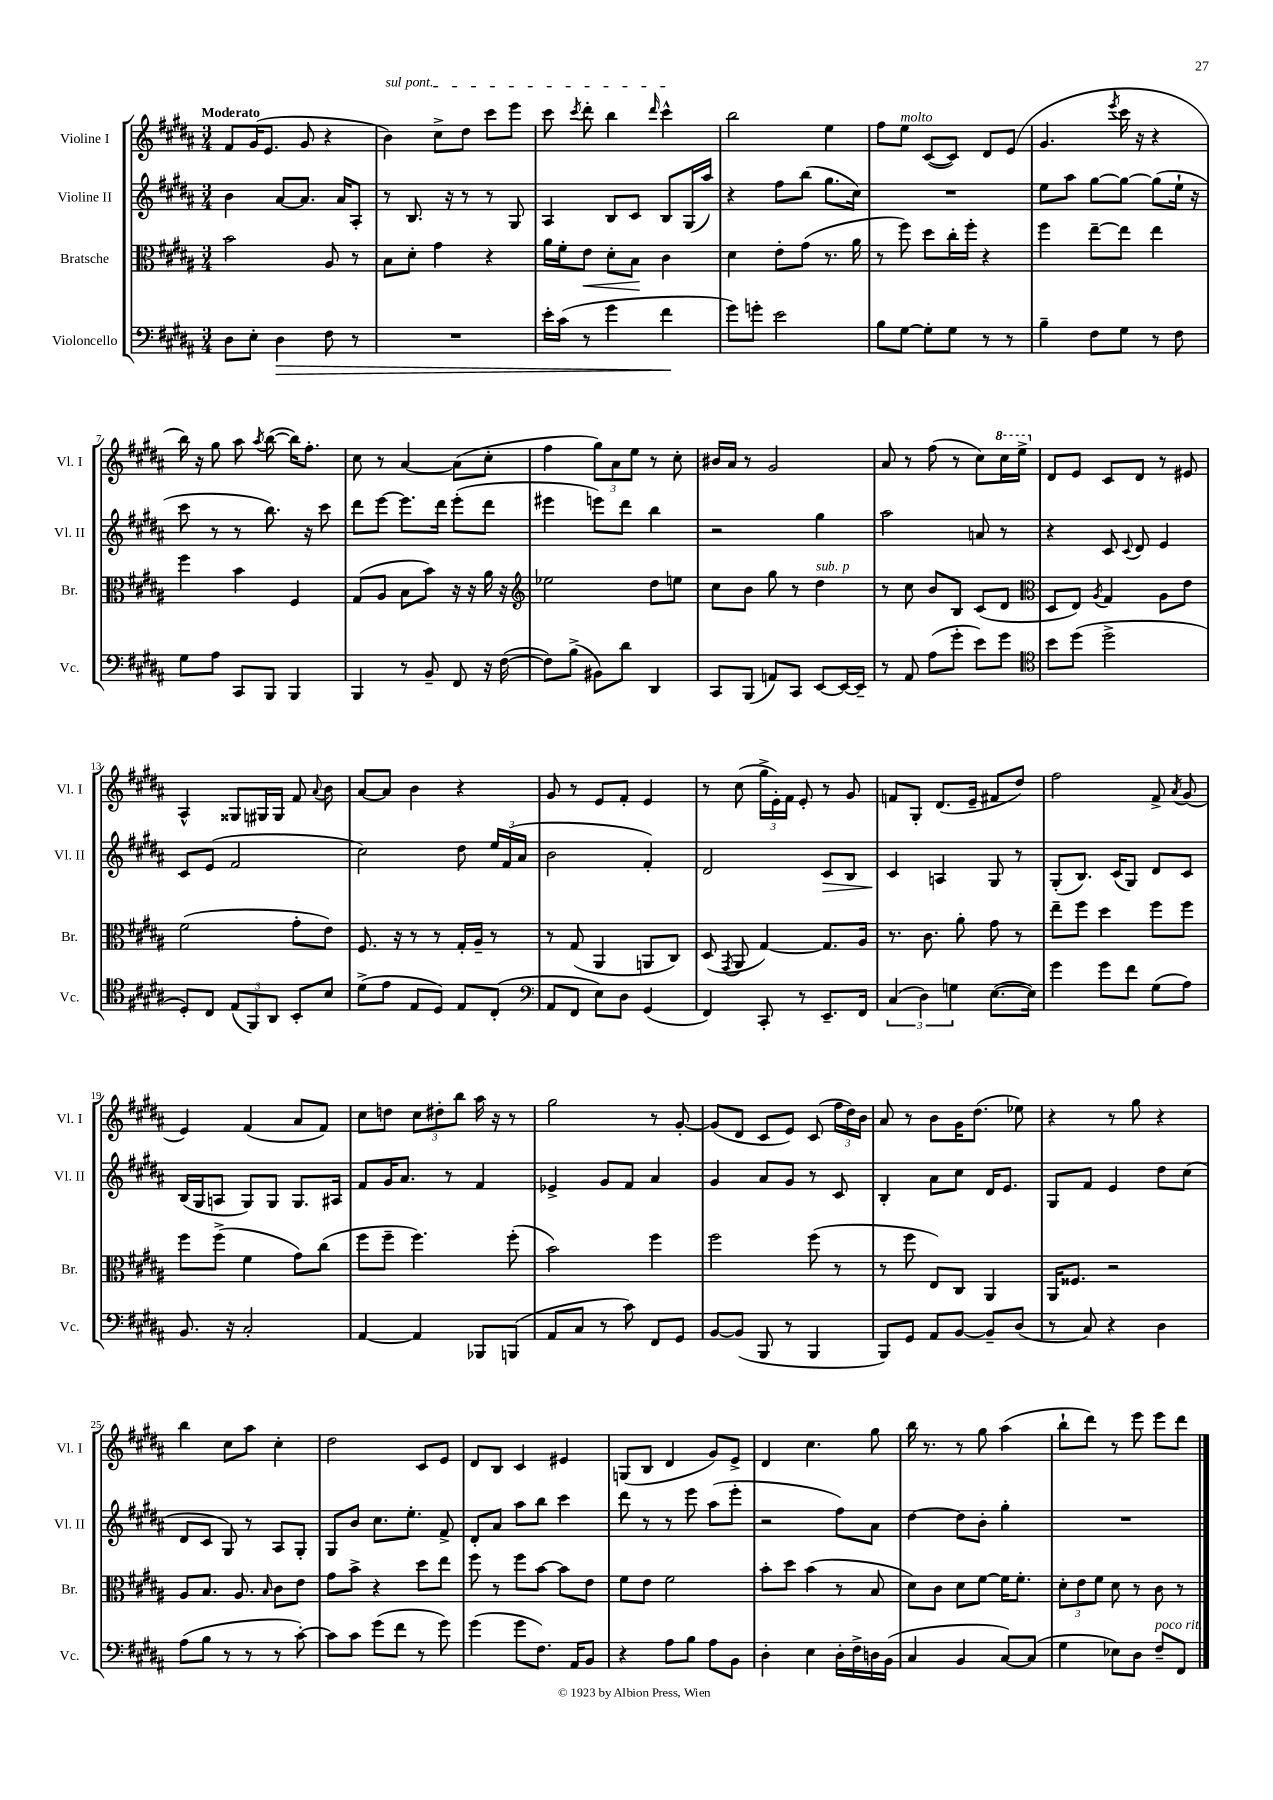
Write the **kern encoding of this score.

**kern	**dynam	**kern	**dynam	**kern	**dynam	**kern
*part4	*part4	*part3	*part3	*part2	*part2	*part1
*staff4	*staff4	*staff3	*staff3	*staff2	*staff2	*staff1
*I"Violoncello	*	*I"Bratsche	*	*I"Violine II	*	*I"Violine I
*I'Vc.	*	*I'Br.	*	*I'Vl. II	*	*I'Vl. I
*clefF4	*	*clefC3	*	*clefG2	*	*clefG2
*k[f#c#g#d#a#]	*	*k[f#c#g#d#a#]	*	*k[f#c#g#d#a#]	*	*k[f#c#g#d#a#]
*M3/4	*	*M3/4	*	*M3/4	*	*M3/4
=1	=1	=1	=1	=1	=1	=1
!	!	!	!	!	!	!LO:TX:a:B:t=Moderato
8D#\L	.	2b\	.	4b\	.	8f#/L
8E'\J	.	.	.	.	.	(16g#/K
.	.	.	.	.	.	8.e/J
!	!LO:HP:b	!	!	!	!	!
4D#\	>	.	.	[8a#/L	.	.
.	.	.	.	8.a#/J]	.	8g#/
8F#\	.	8A#/	.	.	.	4r
.	.	.	.	16a#/KL	.	.
8r	.	8r	.	8A#'/J	.	.
=2	=2	=2	=2	=2	=2	=2
!	!	!	!	!	!	!LO:TX:a:i:t=sul pont.
2.r	.	8B\L	.	8r	.	4b\)
.	.	8d#'\J	.	8.B/	.	.
.	.	4g#\	.	.	.	8cc#^\L
.	.	.	.	16r	.	.
.	.	.	.	8r	.	8dd#\J
.	.	4r	.	8r	.	8ccc#\L
.	.	.	.	8G#/	.	8eee\J
=3	=3	=3	=3	=3	=3	=3
16e'\LL	.	16a#\LL	.	4A#/	.	8ccc#\
(16c#\JJ	.	16f#'\J	.	.	.	.
.	.	.	.	.	.	8qccc#/
!	!	!	!LO:HP:b	!	!	!
8r	.	8e\J	<	.	.	8ddd#'\
4g#\	.	8d#'\L	.	8B/L	.	4bb\
.	.	8B\J	.	8c#/J	.	.
.	.	.	.	.	.	16qqddd#/
4f#\	.	4c#\	[	8B/L	.	4ccc#^^\
.	.	.	.	(16G#/L	.	.
.	.	.	.	16aa#/JJ)	.	.
.	]	.	.	.	.	.
=4	=4	=4	=4	=4	=4	=4
8g#\L)	.	4d#\	.	4r	.	2bb\
8gn'\J	.	.	.	.	.	.
2e\	.	8e'\L	.	8ff#\L	.	.
.	.	(8g#\J	.	(8bb\J	.	.
.	.	8.r	.	8.gg#\L	.	4ee\
.	.	16a#\	.	16cc#\Jk)	.	.
=5	=5	=5	=5	=5	=5	=5
8B\L	.	8r	.	2.r	.	8ff#\L
!	!	!	!	!	!	!LO:TX:a:i:t=molto
[8G#\J	.	8ff#\)	.	.	.	8ee\J
8G#'\L]	.	8dd#\L	.	.	.	([8c#/L
8G#\J	.	16cc#'\L	.	.	.	8c#/J])
.	.	16ff#'\JJ	.	.	.	.
8r	.	4r	.	.	.	8d#/L
8r	.	.	.	.	.	(8e/J
=6	=6	=6	=6	=6	=6	=6
4B~\	.	4ff#\	.	8ee\L	.	4.g#/
.	.	.	.	8aa#\J	.	.
8F#\L	.	[8ee~\L	.	[8gg#\L	.	.
.	.	.	.	.	.	8qeee/
8G#\J	.	8ee\J]	.	8gg#\J_	.	16ccc#\
.	.	.	.	.	.	16r
8r	.	4ee\	.	(8gg#\L]	.	4r
8F#\	.	.	.	16ee`\Jk	.	.
.	.	.	.	16r	.	.
!!LO:LB:g=z
=7	=7	=7	=7	=7	=7	=7
8G#\L	.	4ff#\	.	8ccc#\	.	16bb\)
.	.	.	.	.	.	16r
8A#\J	.	.	.	8r	.	8gg#\
8CC#/L	.	4b\	.	8r	.	8aa#\
.	.	.	.	.	.	8qaa#/
8BBB/J	.	.	.	8.bb\)	.	([8bb\
4BBB/	.	4F#/	.	.	.	16bb\KL])
.	.	.	.	16r	.	8.ff#'\J
.	.	.	.	8ccc#\	.	.
=8	=8	=8	=8	=8	=8	=8
4BBB/	.	(8G#/L	.	8ddd#\L	.	8cc#\
.	.	8A#/J	.	[8eee\J	.	8r
8r	.	8B\L	.	8.eee\L]	.	[4a#/
8BB~/	.	8b\J)	.	.	.	.
.	.	.	.	16ddd#\Jk	.	.
8FF#/	.	16r	.	(8eee'\L	.	(8a#\L]
.	.	16r	.	.	.	.
16r	.	16a#\	.	8ddd#\J	.	8cc#'\J
([16F#\	.	16r	.	.	.	.
=9	=9	=9	=9	=9	=9	=9
*	*	*clefG2	*	*	*	*
8F#\L])	.	2ee-X\	.	4eee#X\	.	4ff#\
(8B^\J	.	.	.	.	.	.
8BB#X\L)	.	.	.	8eeen\L)	.	12gg#\L)
.	.	.	.	.	.	12a#\
8d#\J	.	.	.	8ddd#\J	.	.
.	.	.	.	.	.	12ee\J
4DD#/	.	8dd#\L	.	4bb\	.	8r
.	.	8een\J	.	.	.	8cc#'\
=10	=10	=10	=10	=10	=10	=10
8CC#/L	.	8cc#\L	.	2r	.	16b#X/LL
.	.	.	.	.	.	16a#/JJ
(8BBB/J	.	8b\J	.	.	.	8r
8AAn/L)	.	8gg#\	.	.	.	2g#/
8CC#/J	.	8r	.	.	.	.
!	!	!LO:TX:a:i:t=sub. p	!	!	!	!
[8EE/L	.	4dd#\	.	4gg#\	.	.
16EE/L_	.	.	.	.	.	.
16EE~/JJ]	.	.	.	.	.	.
=11	=11	=11	=11	=11	=11	=11
8r	.	8r	.	2aa#\	.	8a#/
8AA#/	.	8cc#\	.	.	.	8r
(8A#\L	.	8b/L	.	.	.	(8ff#\
8g#'\J	.	8B/J	.	.	.	8r
8e\L)	.	(8c#/L	.	8an/	.	8cc#\L)
*	*	*	*	*	*	*8va
8g#\J	.	8d#/J	.	8r	.	16ccc#\L
.	.	.	.	.	.	16eee^\JJ
=12	=12	=12	=12	=12	=12	=12
*clefC4	*	*clefC3	*	*	*	*
*	*	*	*	*	*	*X8va
8b\L	.	8D#/L	.	4r	.	8d#/L
(8dd#\J	.	8E/J)	.	.	.	8e/J
.	.	8qA#/	.	.	.	.
2dd#^\	.	4G#/	.	8c#/	.	8c#/L
.	.	.	.	8qqc#/	.	.
.	.	.	.	8d#/	.	8d#/J
.	.	8A#\L	.	4e/	.	8r
.	.	8e\J	.	.	.	8e#X/
!!LO:LB:g=z
=13	=13	=13	=13	=13	=13	=13
8D#'/L)	.	(2f#\	.	8c#/L	.	4A#^^/
8C#/J	.	.	.	(8e/J	.	.
(12E/L	.	.	.	2f#/	.	8G##X/L
12FF#/)	.	.	.	.	.	.
.	.	.	.	.	.	16G#X/L
12AA#/J	.	.	.	.	.	.
.	.	.	.	.	.	16G#/JJ
8BB'/L	.	8g#'\L	.	.	.	8f#/
.	.	.	.	.	.	8qqa#/
8B/J	.	8e\J)	.	.	.	8b\
=14	=14	=14	=14	=14	=14	=14
(8d#^\L	.	8.F#/	.	2cc#\)	.	[8a#/L
8e\J	.	.	.	.	.	8a#/J]
.	.	16r	.	.	.	.
8E/L	.	8r	.	.	.	4b\
8D#/J)	.	8r	.	.	.	.
8E/L	.	16G#'/LL	.	8dd#\	.	4r
.	.	16A#~/JJ	.	.	.	.
(8C#'/J	.	8r	.	24ee/LL	.	.
.	.	.	.	(24f#/	.	.
.	.	.	.	24a#/JJ	.	.
=15	=15	=15	=15	=15	=15	=15
*clefF4	*	*	*	*	*	*
8AA#/L	.	8r	.	2b\	.	8g#/
8FF#/J	.	(8G#/	.	.	.	8r
8E\L)	.	4AA#/	.	.	.	8e/L
8D#\J	.	.	.	.	.	8f#'/J
(4GG#/	.	8AAn/L	.	4f#'/)	.	4e/
.	.	8C#/J)	.	.	.	.
=16	=16	=16	=16	=16	=16	=16
4FF#/)	.	(8D#/	.	2d#/	.	8r
.	.	8qGG#/	.	.	.	.
.	.	8AA#/	.	.	.	(8cc#\
8CC#'/	.	[4G#/)	.	.	.	24gg#^\LL
.	.	.	.	.	.	24e'\)
.	.	.	.	.	.	24f#\JJ
8r	.	.	.	.	.	8e'/
!	!	!	!	!	!LO:HP:b	!
8.EE~/L	.	8.G#/L]	.	8c#/L	>	8r
.	.	.	.	8B/J	.	8g#/
16FF#/Jk	.	16A#/Jk	.	.	.	.
=17	=17	=17	=17	=17	=17	=17
(6C#/	.	8.r	.	4c#/	.	8fn/L
.	.	.	.	.	.	8G#'/J
6D#\)	.	.	.	.	.	.
.	.	8.c#\	.	.	.	.
.	.	.	.	4An/	]	(8.d#/L
6Gn\	.	.	.	.	.	.
.	.	8a#'\	.	.	.	.
.	.	.	.	.	.	16e~/Jk
([8.E\L	.	8g#\	.	8G#/	.	8f#X/L
.	.	8r	.	8r	.	8dd#/J)
16E\Jk])	.	.	.	.	.	.
=18	=18	=18	=18	=18	=18	=18
4g#\	.	8ee~\L	.	(8G#'/L	.	2ff#\
.	.	8ff#\J	.	8.B/J)	.	.
8g#\L	.	4dd#\	.	.	.	.
.	.	.	.	(16c#/KL	.	.
8f#\J	.	.	.	8G#/J)	.	.
(8G#\L	.	8ff#\L	.	8d#/L	.	8f#^/
.	.	.	.	.	.	8qa#/
8A#\J)	.	8ff#\J	.	8c#/J	.	(8g#/
!!LO:LB:g=z
=19	=19	=19	=19	=19	=19	=19
8.BB/	.	8ff#\L	.	(16B/LL	.	4e/)
.	.	.	.	16G#/J	.	.
.	.	(8ff#^\J	.	8An/J	.	.
16r	.	.	.	.	.	.
2C#'/	.	4f#\	.	8G#/L)	.	(4f#/
.	.	.	.	8G#/J	.	.
.	.	8g#\L)	.	8.G#/L	.	8a#/L
.	.	(8cc#\J	.	.	.	8f#/J)
.	.	.	.	16A#X/Jk	.	.
=20	=20	=20	=20	=20	=20	=20
[4AA#/	.	8ff#\L	.	8f#/L	.	8cc#\L
.	.	8ff#~\J	.	16g#/K	.	8ddn\J
.	.	.	.	8.a#/J	.	.
4AA#/]	.	4.ff#\)	.	.	.	12cc#\L
.	.	.	.	.	.	12dd#X'\
.	.	.	.	8r	.	.
.	.	.	.	.	.	12bb\J
8BBB-X/L	.	.	.	4f#/	.	16aa#\
.	.	.	.	.	.	16r
(8BBBn/J	.	(8ff#'\	.	.	.	8r
=21	=21	=21	=21	=21	=21	=21
8AA#/L	.	2b\)	.	4e-X^/	.	2gg#\
8C#/J	.	.	.	.	.	.
8r	.	.	.	8g#/L	.	.
8c#\)	.	.	.	8f#/J	.	.
8FF#/L	.	4ff#\	.	4a#/	.	8r
8GG#/J	.	.	.	.	.	[8g#'/
=22	=22	=22	=22	=22	=22	=22
[8BB/L	.	2ff#\	.	4g#/	.	(8g#/L]
(8BB/J]	.	.	.	.	.	8d#/J
8BBB/	.	.	.	8a#/L	.	8c#/L
8r	.	.	.	8g#/J	.	8e/J)
4BBB/	.	(8ff#\	.	8r	.	(8c#/
.	.	8r	.	8c#/	.	24ff#\LL
.	.	.	.	.	.	24dd#\)
.	.	.	.	.	.	24b\JJ
=23	=23	=23	=23	=23	=23	=23
8BBB/L)	.	8r	.	4B'/	.	8a#/
8GG#/J	.	8ff#\	.	.	.	8r
8AA#/L	.	8E/L)	.	8a#\L	.	8b\L
[8BB/J	.	8C#/J	.	8cc#\J	.	16g#\K
.	.	.	.	.	.	(8.dd#\J
8BB~/L]	.	4AA#/	.	16d#/KL	.	.
.	.	.	.	8.e/J	.	.
(8D#/J	.	.	.	.	.	8ee-X\)
=24	=24	=24	=24	=24	=24	=24
8r	.	16AA#/KL	.	8G#/L	.	4r
.	.	8.F##X/J	.	.	.	.
8C#/)	.	.	.	8f#/J	.	.
4r	.	2r	.	4e/	.	8r
.	.	.	.	.	.	8gg#\
4D#\	.	.	.	8dd#\L	.	4r
.	.	.	.	(8cc#\J	.	.
!!LO:LB:g=z
=25	=25	=25	=25	=25	=25	=25
(8A#\L	.	8A#/L	.	8d#/L	.	4bb\
8B\J	.	8.B/J	.	8c#/J	.	.
8r	.	.	.	8G#/)	.	8cc#\L
.	.	8.A#/	.	.	.	.
8r	.	.	.	8r	.	8aa#\J
.	.	16qqB/	.	.	.	.
8r	.	8c#\L	.	8A#/L	.	4cc#'\
[8c#'\)	.	8e\J	.	8G#'/J	.	.
=26	=26	=26	=26	=26	=26	=26
8c#\L]	.	8g#\L	.	8G#/L	.	2dd#\
8c#\J	.	8b^\J	.	8b/J	.	.
(8g#\L	.	4r	.	8.cc#\L	.	.
8f#\J	.	.	.	.	.	.
.	.	.	.	8.ee'\J	.	.
8r	.	8dd#\L	.	.	.	8c#/L
8g#\)	.	8ee\J	.	8f#^/	.	8e/J
=27	=27	=27	=27	=27	=27	=27
(4g#\	.	8ff#\	.	8d#'/L	.	8d#/L
.	.	8r	.	8a#/J	.	8B/J
8g#\L	.	8ff#\L	.	8aa#\L	.	4c#/
8.F#\J)	.	[8b\J	.	8bb\J	.	.
.	.	8b\L]	.	4ccc#\	.	4e#X/
16AA#/KL	.	.	.	.	.	.
8BB/J	.	8e\J	.	.	.	.
=28	=28	=28	=28	=28	=28	=28
4r	.	8f#\L	.	8ddd#\	.	(8Gn/L
.	.	8e\J	.	8r	.	8B/J
8A#\L	.	2f#\	.	8r	.	4d#/
8B\J	.	.	.	8eee\	.	.
8A#\L	.	.	.	(8aa#\L	.	8g#/L)
8BB\J	.	.	.	8eee'\J	.	8e^/J
=29	=29	=29	=29	=29	=29	=29
4D#'\	.	8b'\L	.	2r	.	4d#/
.	.	8dd#\J	.	.	.	.
4E\	.	(4b\	.	.	.	4.cc#\
16D#'\LL	.	8r	.	8ff#\L)	.	.
16F#^\	.	.	.	.	.	.
16Dn\	.	8B/	.	8a#\J	.	8gg#\
(16BB\JJ	.	.	.	.	.	.
=30	=30	=30	=30	=30	=30	=30
4C#/	.	8d#\L)	.	[4dd#\	.	16bb\
.	.	.	.	.	.	8.r
.	.	8c#\J	.	.	.	.
4BB/	.	8d#\L	.	8dd#\L]	.	8r
.	.	[8f#\J	.	8b'\J	.	8gg#\
[8C#/L)	.	16f#\KL]	.	4gg#'\	.	(4aa#\
.	.	8.f#'\J	.	.	.	.
(8C#/J]	.	.	.	.	.	.
=31	=31	=31	=31	=31	=31	=31
4G#\	.	12d#'\L	.	2.r	.	8bb`\L
.	.	12e\	.	.	.	.
.	.	.	.	.	.	8ddd#\J)
.	.	12f#\J	.	.	.	.
8E-X\L)	.	8d#\	.	.	.	8r
8D#\J	.	8r	.	.	.	8eee\
!LO:TX:a:i:t=poco rit.	!	!	!	!	!	!
8F#~/L	.	8c#\	.	.	.	8eee\L
8FF#/J	.	8r	.	.	.	8ddd#\J
==	==	==	==	==	==	==
*-	*-	*-	*-	*-	*-	*-
